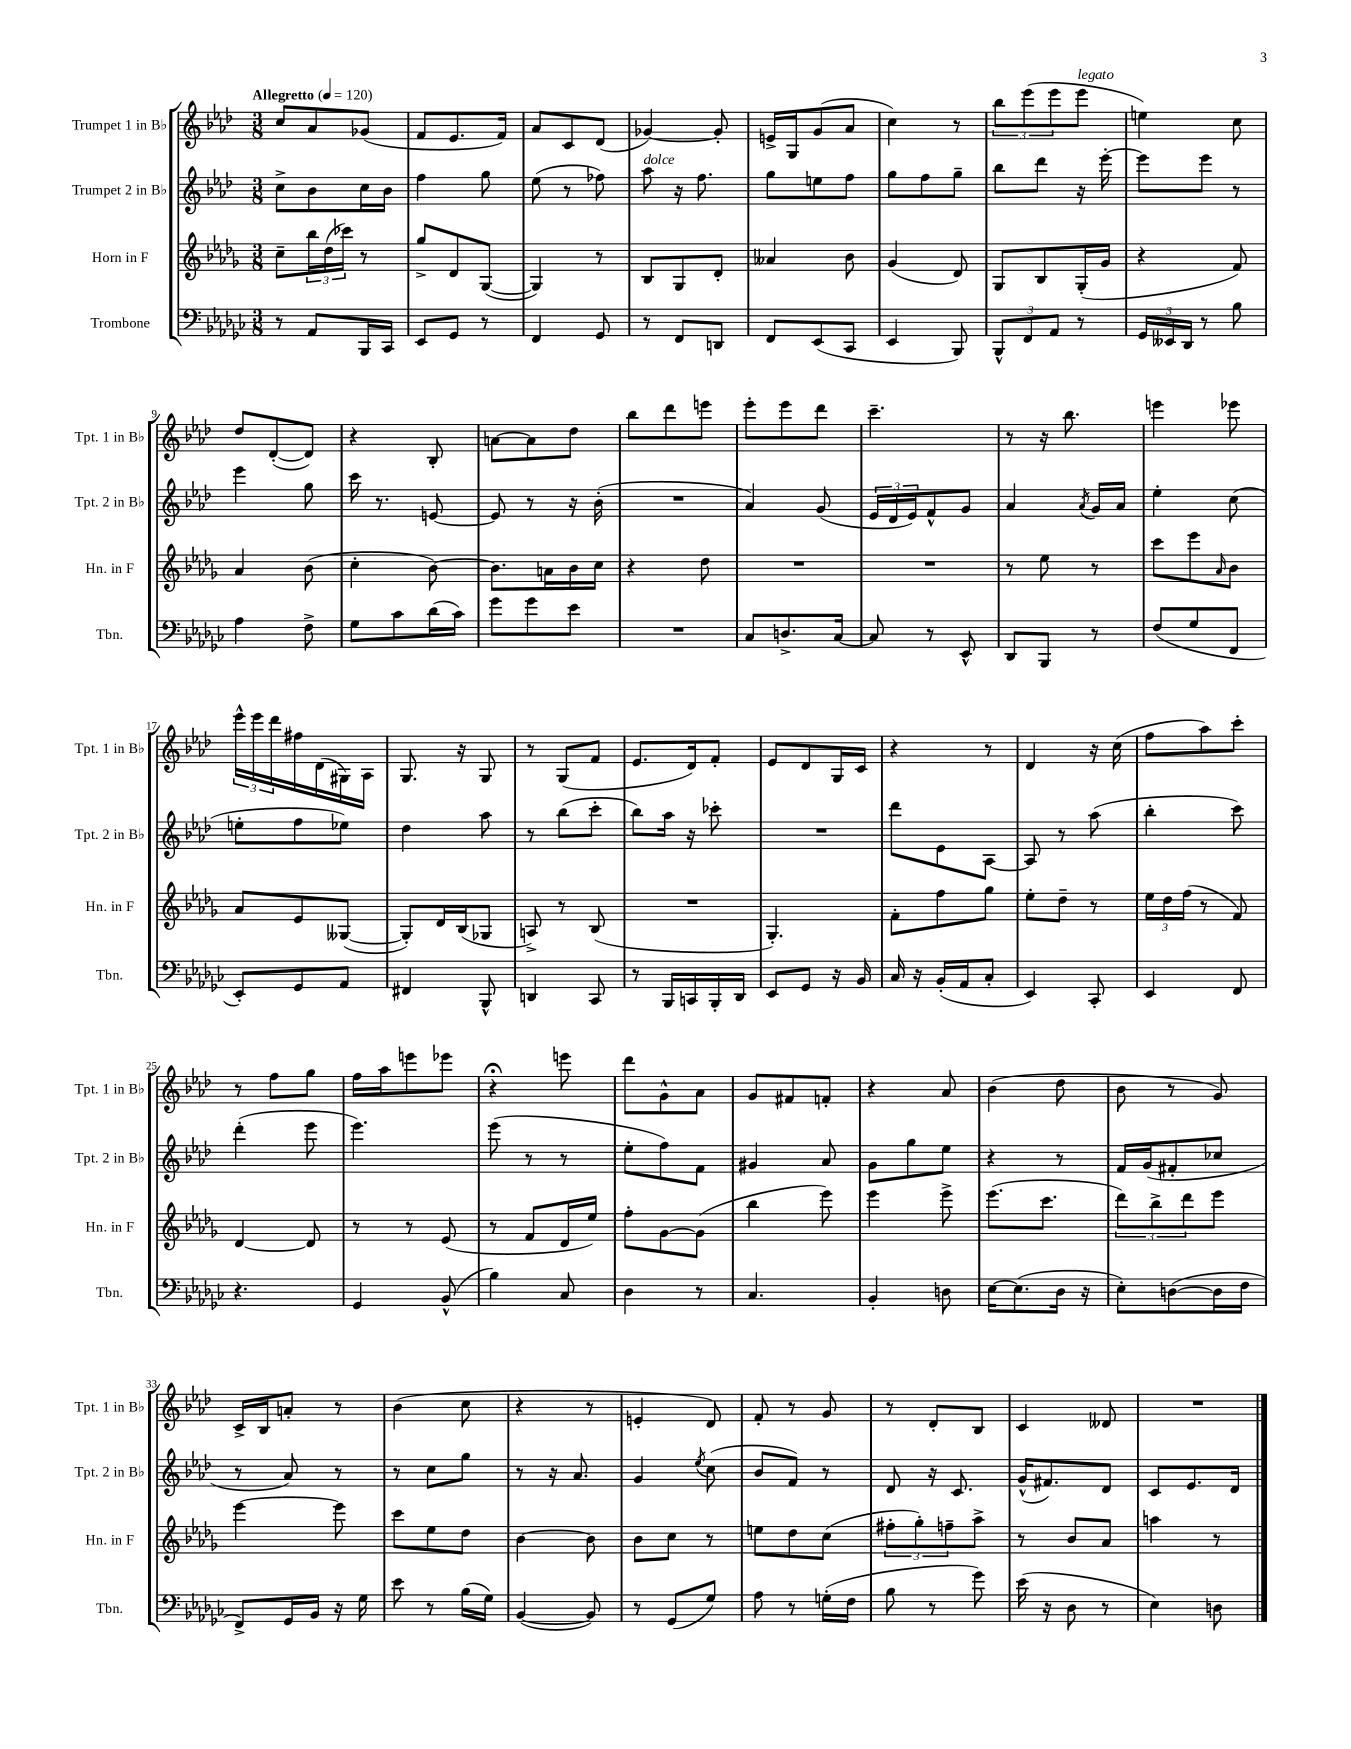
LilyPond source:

<<
\new StaffGroup <<
\new Staff = "s0" \with { instrumentName = "Trumpet 1 in Bb" shortInstrumentName = "Tpt. 1 in Bb" } {
    \clef treble \key aes \major \numericTimeSignature \time 3/8 \tempo "Allegretto" 4 = 120
    c''8 aes'8 ges'8( |
    f'8 ees'8. f'16) |
    aes'8 c'8 des'8( |
    ges'4~) ges'8-. |
    e'16-> g16 g'8( aes'8 |
    c''4) r8 |
    \tuplet 3/2 { bes''8 ees'''8( ees'''8 } ees'''8^\markup { \italic "legato" } |
    e''4) c''8 |
    des''8 des'8~-.( des'8) |
    r4 bes8-. |
    a'8~ a'8 des''8 |
    bes''8 des'''8 e'''8 |
    ees'''8-. ees'''8 des'''8 |
    c'''4.-- |
    r8 r16 bes''8. |
    e'''4 ees'''8 |
    \tuplet 3/2 { ees'''16-^ ees'''16 des'''16 } fis''16 des'16( gis16) aes16 |
    g8. r16 g8 |
    r8 g8( f'8 |
    ees'8. des'16) f'8-. |
    ees'8 des'8 g16 c'16 |
    r4 r8 |
    des'4 r16 c''16( |
    f''8 aes''8) c'''8-. |
    r8 f''8 g''8 |
    f''16 aes''16 e'''8 ees'''8 |
    r4\fermata e'''8 |
    des'''8 g'8-^ aes'8 |
    g'8 fis'8 f'8-. |
    r4 aes'8 |
    bes'4( des''8 |
    bes'8 r8 g'8) |
    c'16-> bes16 a'8-. r8 |
    bes'4( c''8 |
    r4 r8 |
    e'4-. des'8) |
    f'8-. r8 g'8 |
    r8 des'8-. bes8 |
    c'4 deses'8 |
    R4. \bar "|." |
}
\new Staff = "s1" \with { instrumentName = "Trumpet 2 in Bb" shortInstrumentName = "Tpt. 2 in Bb" } {
    \clef treble \key aes \major \numericTimeSignature \time 3/8
    c''8-> bes'8 c''16 bes'16 |
    f''4 g''8 |
    ees''8( r8 fes''8) |
    aes''8^\markup { \italic "dolce" } r16 f''8. |
    g''8 e''8 f''8 |
    g''8 f''8 g''8-- |
    bes''8 des'''8 r16 ees'''16~-. |
    ees'''8 ees'''8 r8 |
    ees'''4 g''8 |
    c'''16 r8. e'8~ |
    e'8 r8 r16 bes'16-.( |
    R4. |
    aes'4) g'8( |
    \tuplet 3/2 { ees'16 des'16 ees'16) } f'8-^ g'8 |
    aes'4 \acciaccatura { aes'8 } g'16 aes'16 |
    ees''4-. c''8( |
    e''8-. f''8 ees''8) |
    des''4 aes''8 |
    r8 bes''8( c'''8-. |
    bes''8) aes''16 r16 ces'''8-. |
    R4. |
    des'''8 ees'8 aes8~ |
    aes8 r8 aes''8( |
    bes''4-. c'''8) |
    des'''4-.( ees'''8 |
    ees'''4.) |
    ees'''8( r8 r8 |
    ees''8-. f''8) f'8 |
    gis'4 aes'8 |
    g'8 g''8 ees''8 |
    r4 r8 |
    f'16 g'16( fis'8-. ces''8 |
    r8 aes'8) r8 |
    r8 c''8 g''8 |
    r8 r16 aes'8. |
    g'4 \acciaccatura { ees''8 } c''8( |
    bes'8 f'8) r8 |
    des'8 r16 c'8. |
    g'16-^( fis'8.) des'8 |
    c'8 ees'8. des'16 \bar "|." |
}
\new Staff = "s2" \with { instrumentName = "Horn in F" shortInstrumentName = "Hn. in F" } {
    \clef treble \key des \major \numericTimeSignature \time 3/8
    c''8-- \tuplet 3/2 { bes''16 des''16( ces'''16) } r8 |
    ges''8-> des'8 ges8~( |
    ges4) r8 |
    bes8 ges8 des'8-. |
    aeses'4 bes'8 |
    ges'4( des'8) |
    ges8 bes8 ges16-.( ges'16 |
    r4 f'8) |
    aes'4 bes'8( |
    c''4-. bes'8~) |
    bes'8. a'16 bes'16 c''16 |
    r4 des''8 |
    R4. |
    R4. |
    r8 ees''8 r8 |
    c'''8 ees'''8 \grace { aes'16 } bes'8 |
    aes'8 ees'8 geses8~( |
    geses8-.) des'16 bes16( ges8 |
    a8->) r8 bes8( |
    R4. |
    ges4.-.) |
    f'8-. f''8 ges''8 |
    ees''8-. des''8-- r8 |
    \tuplet 3/2 { ees''16 des''16 f''16( } r8 f'8) |
    des'4~ des'8 |
    r8 r8 ees'8( |
    r8 f'8 des'16 ees''16) |
    f''8-. ges'8~ ges'8( |
    bes''4 ees'''8) |
    ees'''4 ees'''8-> |
    ees'''8.( c'''8. |
    \tuplet 3/2 { des'''8) bes''8-> des'''8 } ees'''8 |
    ees'''4~ ees'''8 |
    c'''8 ees''8 des''8 |
    bes'4~ bes'8 |
    bes'8 c''8 r8 |
    e''8 des''8 c''8( |
    \tuplet 3/2 { fis''8-. ges''8-.) f''8-- } aes''8-> |
    r8 bes'8 aes'8 |
    a''4 r8 \bar "|." |
}
\new Staff = "s3" \with { instrumentName = "Trombone" shortInstrumentName = "Tbn." } {
    \clef bass \key ges \major \numericTimeSignature \time 3/8
    r8 aes,8 bes,,16 ces,16 |
    ees,8 ges,8 r8 |
    f,4 ges,8 |
    r8 f,8 d,8 |
    f,8 ees,8( ces,8 |
    ees,4 bes,,8) |
    \tuplet 3/2 { bes,,8-^ f,8 aes,8 } r8 |
    \tuplet 3/2 { ges,16 eeses,16 des,16 } r8 bes8 |
    aes4 f8-> |
    ges8 ces'8 des'16( ces'16) |
    ges'8 ges'8 ees'8 |
    R4. |
    ces8 d8.-> ces16~ |
    ces8 r8 ees,8-^ |
    des,8 bes,,8 r8 |
    f8( ges8 f,8 |
    ees,8-.) ges,8 aes,8 |
    fis,4 bes,,8-^ |
    d,4 ces,8 |
    r8 bes,,16 c,16 bes,,16-. des,16 |
    ees,8 ges,8 r16 bes,16 |
    ces16 r16 bes,16-.( aes,16 ces8-. |
    ees,4) ces,8-. |
    ees,4 f,8 |
    r4. |
    ges,4 bes,8-^( |
    bes4) ces8 |
    des4 r8 |
    ces4. |
    bes,4-. d8 |
    ees16~ ees8.( des16 r16 |
    ees8-.) d8~( d16 f16 |
    f,8->) ges,16 bes,16 r16 ges16 |
    ees'8 r8 bes16( ges16) |
    bes,4~( bes,8) |
    r8 ges,8( ges8) |
    aes8 r8 g16-.( f16 |
    bes8 r8 ges'8) |
    ees'16( r16 des8 r8 |
    ees4) d8 \bar "|." |
}
>>
>>
